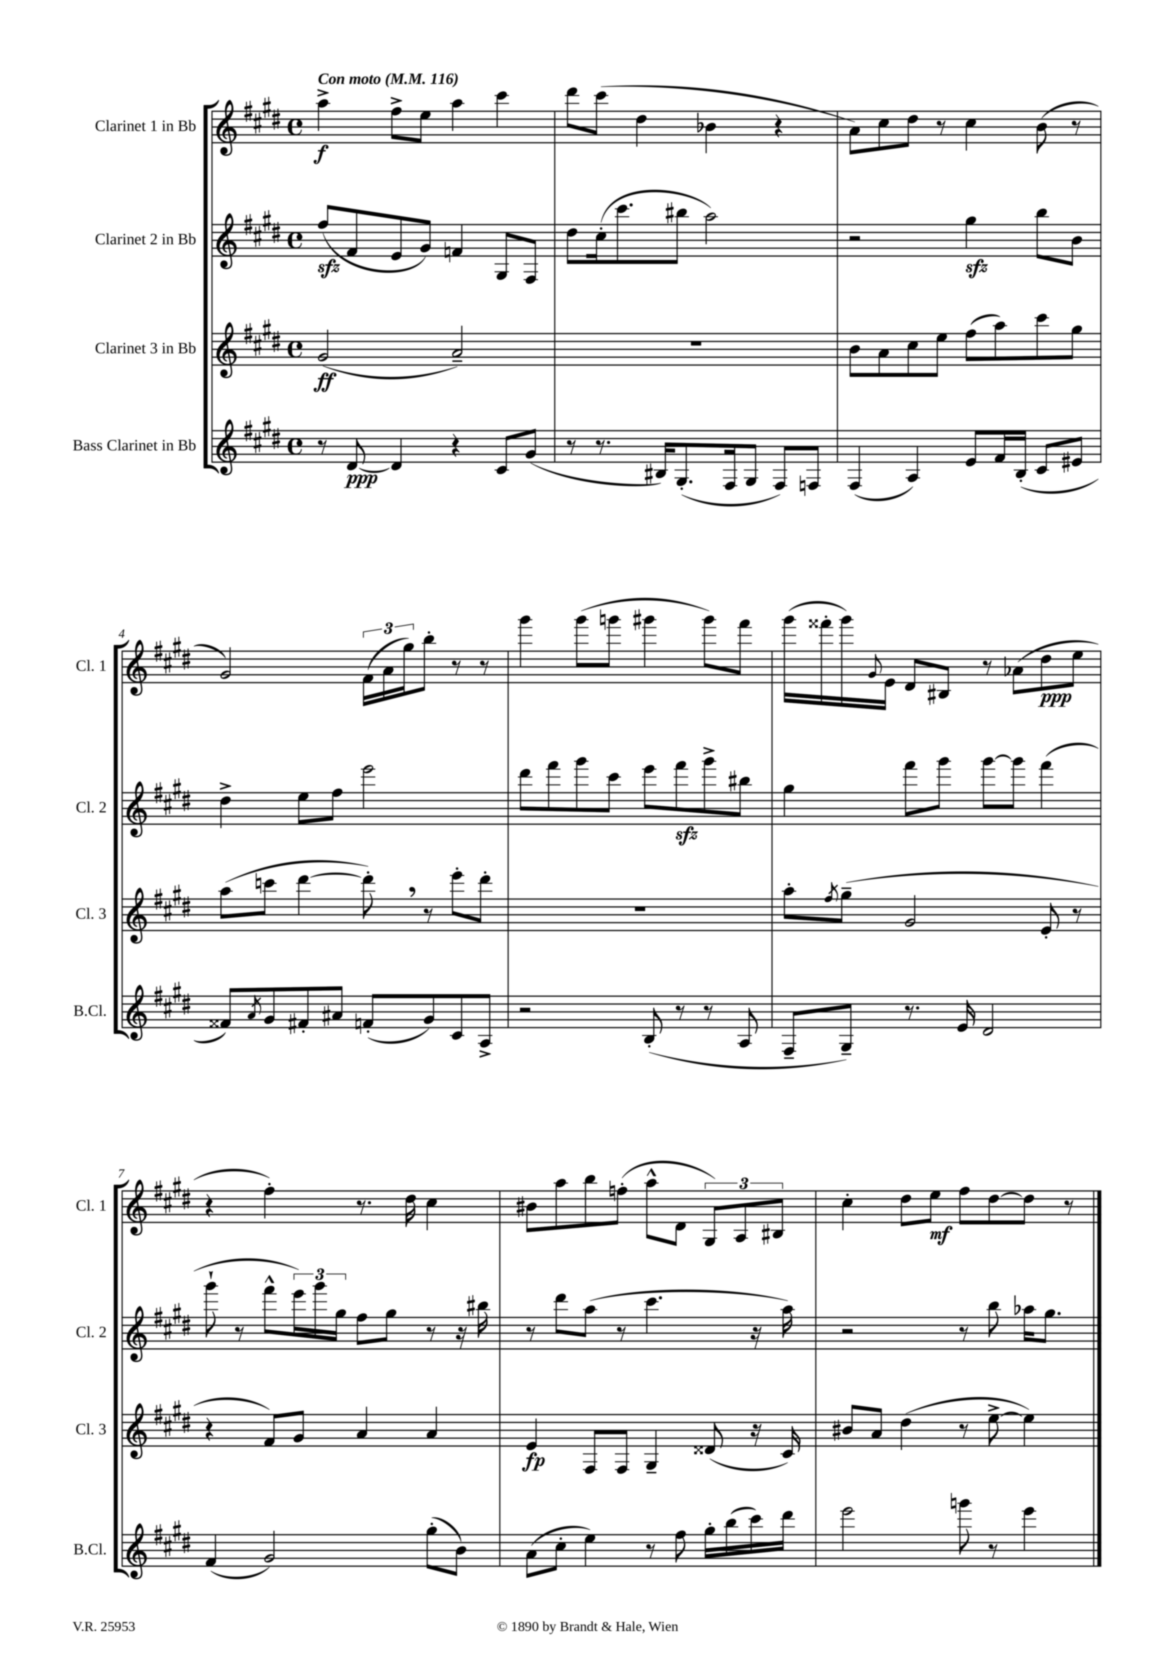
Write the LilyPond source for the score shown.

<<
\new StaffGroup <<
\new Staff = "s0" \with { instrumentName = "Clarinet 1 in Bb" shortInstrumentName = "Cl. 1" } {
    \clef treble \key e \major \defaultTimeSignature \time 4/4 \tempo "Con moto" 4 = 116
    a''4->\f fis''8-> e''8 a''4 cis'''4 |
    dis'''8 cis'''8( dis''4 bes'4 r4 |
    a'8) cis''8 dis''8 r8 cis''4 b'8( r8 |
    gis'2) \tuplet 3/2 { fis'16( a'16 gis''16) } b''8-. r8 r8 |
    gis'''4 gis'''8( g'''8 gis'''4 gis'''8) fis'''8 |
    gis'''16( fisis'''16-. gis'''16) \appoggiatura { gis'8 } e'16 dis'8 bis8 r8 aes'8( dis''8\ppp e''8 |
    r4 fis''4-.) r8. dis''16 cis''4 |
    bis'8 a''8 b''8 f''8-.( a''8-^ dis'8 \tuplet 3/2 { gis8) a8 bis8 } |
    cis''4-. dis''8 e''8\mf fis''8 dis''8~ dis''8 r8 \bar "|." |
}
\new Staff = "s1" \with { instrumentName = "Clarinet 2 in Bb" shortInstrumentName = "Cl. 2" } {
    \clef treble \key e \major \defaultTimeSignature \time 4/4
    fis''8\sfz( fis'8 e'8 gis'8) f'4 gis8 fis8 |
    dis''8 cis''16-.( cis'''8. bis''8 a''2) |
    r2 gis''4\sfz b''8 b'8 |
    dis''4-> e''8 fis''8 e'''2 |
    dis'''8 fis'''8 gis'''8 cis'''8 e'''8 fis'''8\sfz gis'''8-> bis''8 |
    gis''4 fis'''8 gis'''8 gis'''8~ gis'''8 fis'''4( |
    gis'''8-! r8 fis'''8-^ \tuplet 3/2 { e'''16) gis'''16 gis''16 } fis''8 gis''8 r8 r16 bis''16 |
    r8 dis'''8 a''8( r8 cis'''4. r16 a''16) |
    r2 r8 b''8 aes''16 gis''8. \bar "|." |
}
\new Staff = "s2" \with { instrumentName = "Clarinet 3 in Bb" shortInstrumentName = "Cl. 3" } {
    \clef treble \key e \major \defaultTimeSignature \time 4/4
    gis'2\ff( a'2--) |
    R1 |
    b'8 a'8 cis''8 e''8 fis''8( a''8) cis'''8 gis''8 |
    a''8( c'''8 dis'''4~ dis'''8-.) \breathe r8 e'''8-. dis'''8-. |
    R1 |
    a''8-. \acciaccatura { fis''8 } gis''8--( gis'2 e'8-. r8 |
    r4 fis'8) gis'8 a'4 a'4 |
    e'4\fp fis8 fis8 gis4-- disis'8( r16 cis'16) |
    bis'8 a'8 dis''4( r8 e''8~-> e''4) \bar "|." |
}
\new Staff = "s3" \with { instrumentName = "Bass Clarinet in Bb" shortInstrumentName = "B.Cl." } {
    \clef treble \key e \major \defaultTimeSignature \time 4/4
    r8 dis'8~\ppp dis'4 r4 cis'8 gis'8( |
    r8 r8. bis16) gis8.-.( fis16 gis8 fis8) f8 |
    fis4( a4) e'8 fis'16 b16-.( cis'8 eis'8 |
    fisis'8) \acciaccatura { a'8 } gis'8 fis'8-. ais'8 f'8-.( gis'8) cis'8 a8-> |
    r2 b8-.( r8 r8 a8 |
    fis8-- gis8--) r8. e'16 dis'2 |
    fis'4( gis'2) gis''8-.( b'8) |
    a'8( cis''8-. e''4) r8 fis''8 gis''16-. b''16( cis'''16) dis'''16 |
    e'''2 g'''8 r8 e'''4 \bar "|." |
}
>>
>>
